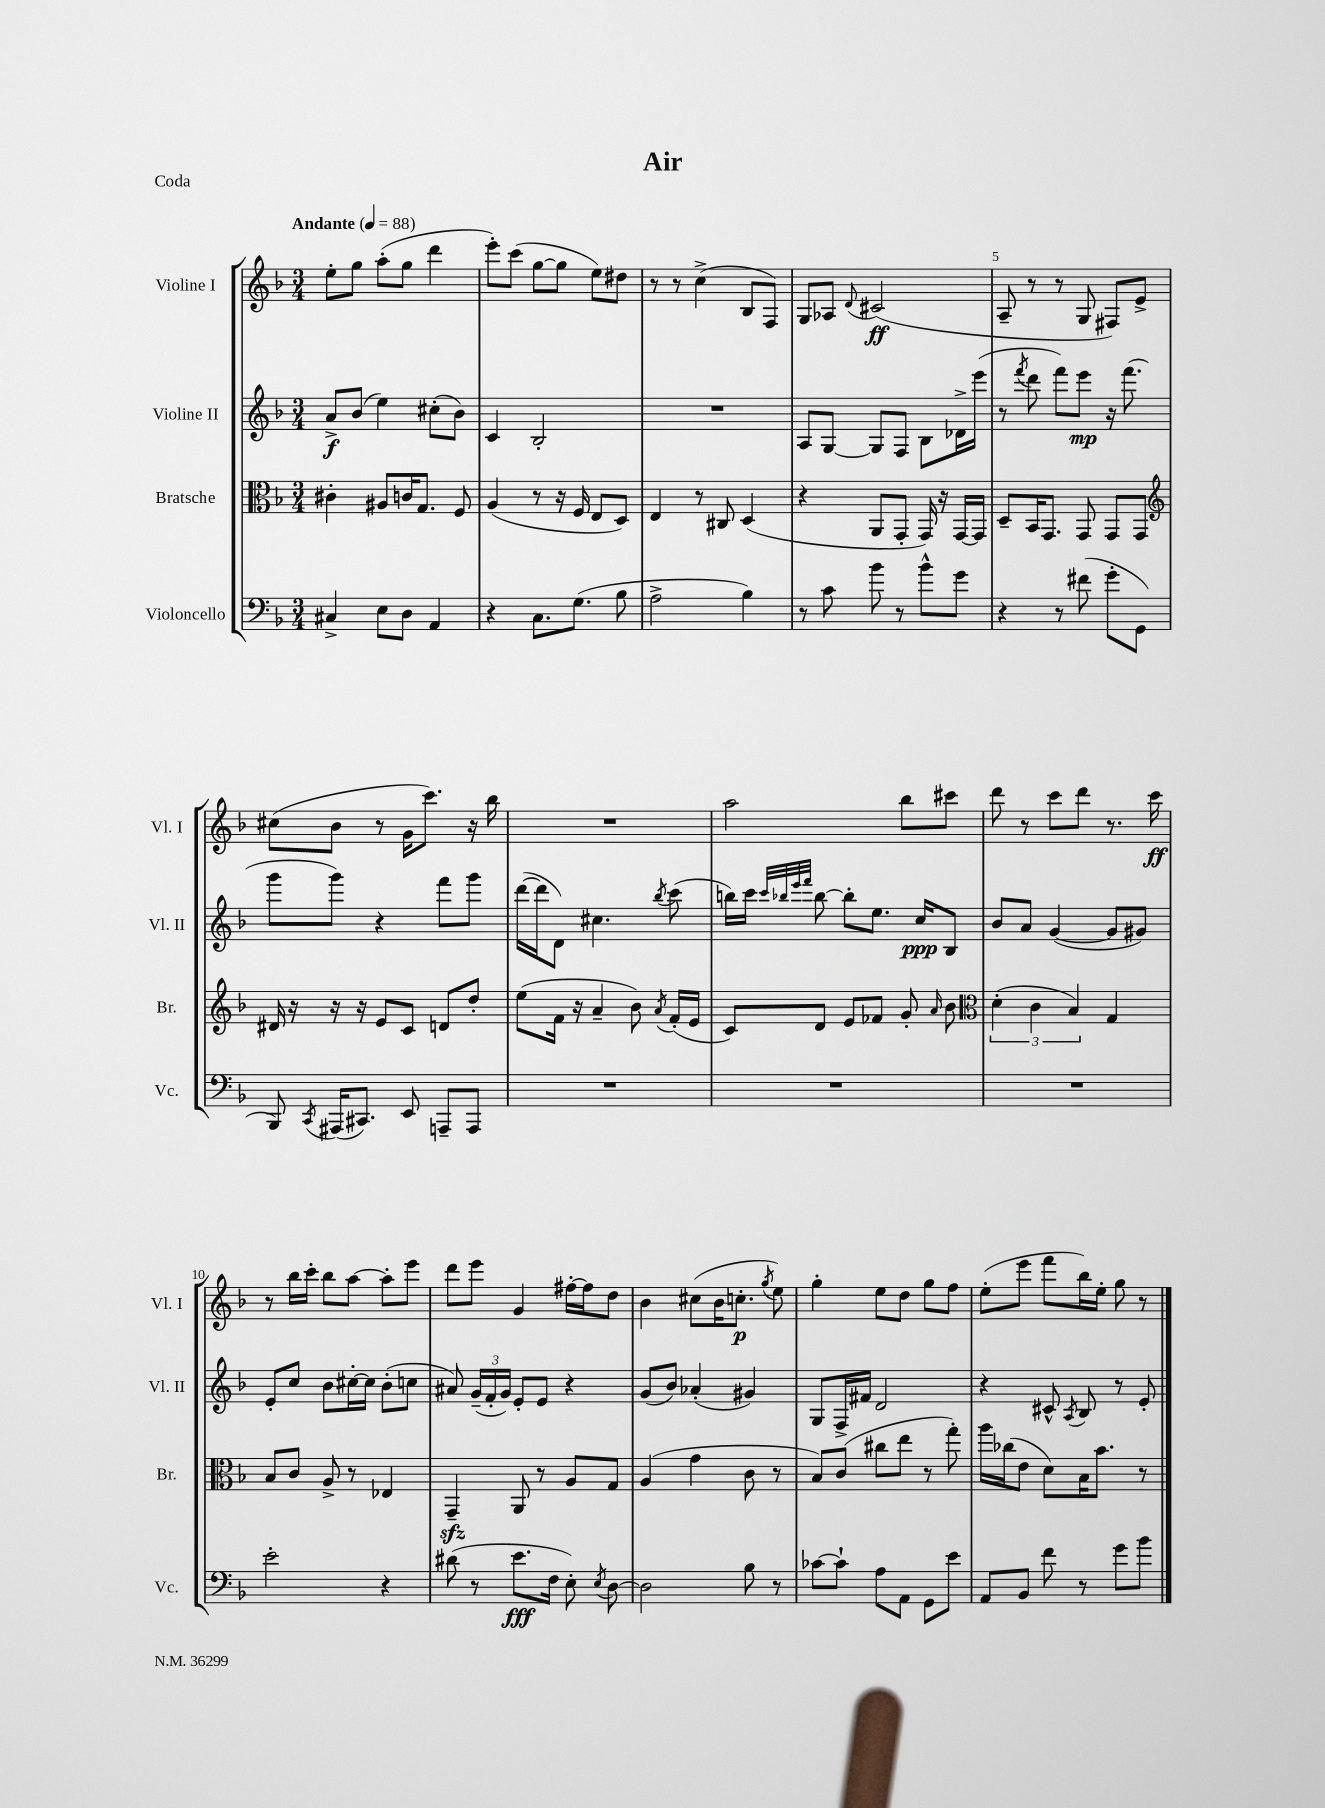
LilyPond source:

\header { title = "Air" piece = "Coda" }
<<
\new StaffGroup <<
\new Staff = "s0" \with { instrumentName = "Violine I" shortInstrumentName = "Vl. I" } {
    \clef treble \key f \major \numericTimeSignature \time 3/4 \tempo "Andante" 4 = 88
    \autoBeamOff e''8[-. g''8] a''8[-.( g''8] d'''4 |
    e'''8[-.) c'''8]( g''8[~ g''8] e''8[) dis''8] |
    r8 r8 c''4->( bes8[ f8]) |
    g8[ aes8] \appoggiatura { d'8 } cis'2\ff( |
    a8-- r8 r8 g8 fis8[) e'8]-> |
    cis''8[( bes'8] r8 g'16[ c'''8.]) r16 bes''16 |
    R2. |
    a''2 bes''8[ cis'''8] |
    d'''8 r8 c'''8[ d'''8] r8. c'''16\ff |
    r8 bes''16[ c'''16]-. bes''8[ a''8]~ a''8[-. e'''8] |
    d'''8[ e'''8] g'4 fis''16[~-. fis''16 d''8] |
    bes'4 cis''8[( bes'16 c''8.]-.\p \acciaccatura { g''8 } e''8) |
    g''4-. e''8[ d''8] g''8[ f''8] |
    e''8[-.( e'''8] f'''8[ bes''16) e''16]-. g''8 r8 \bar "|." |
}
\new Staff = "s1" \with { instrumentName = "Violine II" shortInstrumentName = "Vl. II" } {
    \clef treble \key f \major \numericTimeSignature \time 3/4
    \autoBeamOff a'8[->\f bes'8]( e''4) cis''8[-.( bes'8]) |
    c'4 bes2-. |
    R2. |
    a8[ g8]~ g8[ f8] bes8[ des'16-> e'''16]( |
    r8 \acciaccatura { f'''8 } d'''8 f'''8[) e'''8]\mp r16 f'''8.( |
    g'''8[ g'''8]) r4 f'''8[ g'''8] |
    d'''16[~( d'''16 d'8]) cis''4. \acciaccatura { bes''8 } c'''8( |
    b''16[) c'''16] \grace { c'''32[ bes''32 e'''32 f'''32] } bes''8~ bes''8[-. e''8.] c''16[\ppp bes8] |
    bes'8[ a'8] g'4~( g'8[ gis'8]) |
    e'8[-. c''8] bes'8[ cis''16~-. cis''16] bes'8[-.( c''8] |
    ais'8) \tuplet 3/2 { g'16[--( f'16-. g'16]) } e'8[-. e'8] r4 |
    g'8[( bes'8]) aes'4-.( gis'4) |
    g8[ f16-> fis'16] d'2 |
    r4 cis'8-^ \acciaccatura { a8 } bes8 r8 e'8-. \bar "|." |
}
\new Staff = "s2" \with { instrumentName = "Bratsche" shortInstrumentName = "Br." } {
    \clef alto \key f \major \numericTimeSignature \time 3/4
    \autoBeamOff cis'4-. ais8[ c'16 g8.] f8 |
    a4( r8 r16 f16 e8[ d8]) |
    e4 r8 cis8 d4( |
    r4 a,8[ g,8]-. g,16) r16 g,16[~ g,16] |
    d8[-- bes,16 g,8.] g,8 g,8[ g,8] |
    \clef treble dis'16 r16 r16 r16 e'8[ c'8] d'8[ d''8]-. |
    e''8[( f'16] r16 a'4-- bes'8) \acciaccatura { a'8 } f'16[-.( e'16] |
    c'8[) d'8] e'8[ fes'8] g'8-. \grace { a'16 } bes'8 |
    \clef alto \tuplet 3/2 { d'4-.( c'4 bes4) } g4 |
    bes8[ c'8] a8-> r8 ees4 |
    g,4--\sfz a,8 r8 a8[ g8] |
    a4( g'4 c'8 r8 |
    bes8[) c'8]( cis''8[ e''8] r8 g''8-.) |
    a''16[ ces''16( e'8] d'8[) bes16 bes'8.] r8 \bar "|." |
}
\new Staff = "s3" \with { instrumentName = "Violoncello" shortInstrumentName = "Vc." } {
    \clef bass \key f \major \numericTimeSignature \time 3/4
    \autoBeamOff cis4-> e8[ d8] a,4 |
    r4 c8.[ g8.]( bes8 |
    a2-> bes4) |
    r8 c'8 bes'8 r8 bes'8[-^ g'8] |
    r4 r8 fis'8( g'8[-. g,8] |
    bes,,8) \acciaccatura { c,8 } ais,,16[( cis,8.]) e,8 a,,8[-- a,,8] |
    R2. |
    R2. |
    R2. |
    e'2-. r4 |
    dis'8( r8 e'8.[\fff f16] e8-.) \acciaccatura { e8 } d8~ |
    d2 bes8 r8 |
    ces'8[~ ces'8]-! a8[ a,8] g,8[ e'8] |
    a,8[ bes,8] f'8 r8 g'8[ bes'8] \bar "|." |
}
>>
>>
\layout { \context { \Score \override BarNumber.break-visibility = ##(#f #t #t) barNumberVisibility = #(every-nth-bar-number-visible 5) } }
